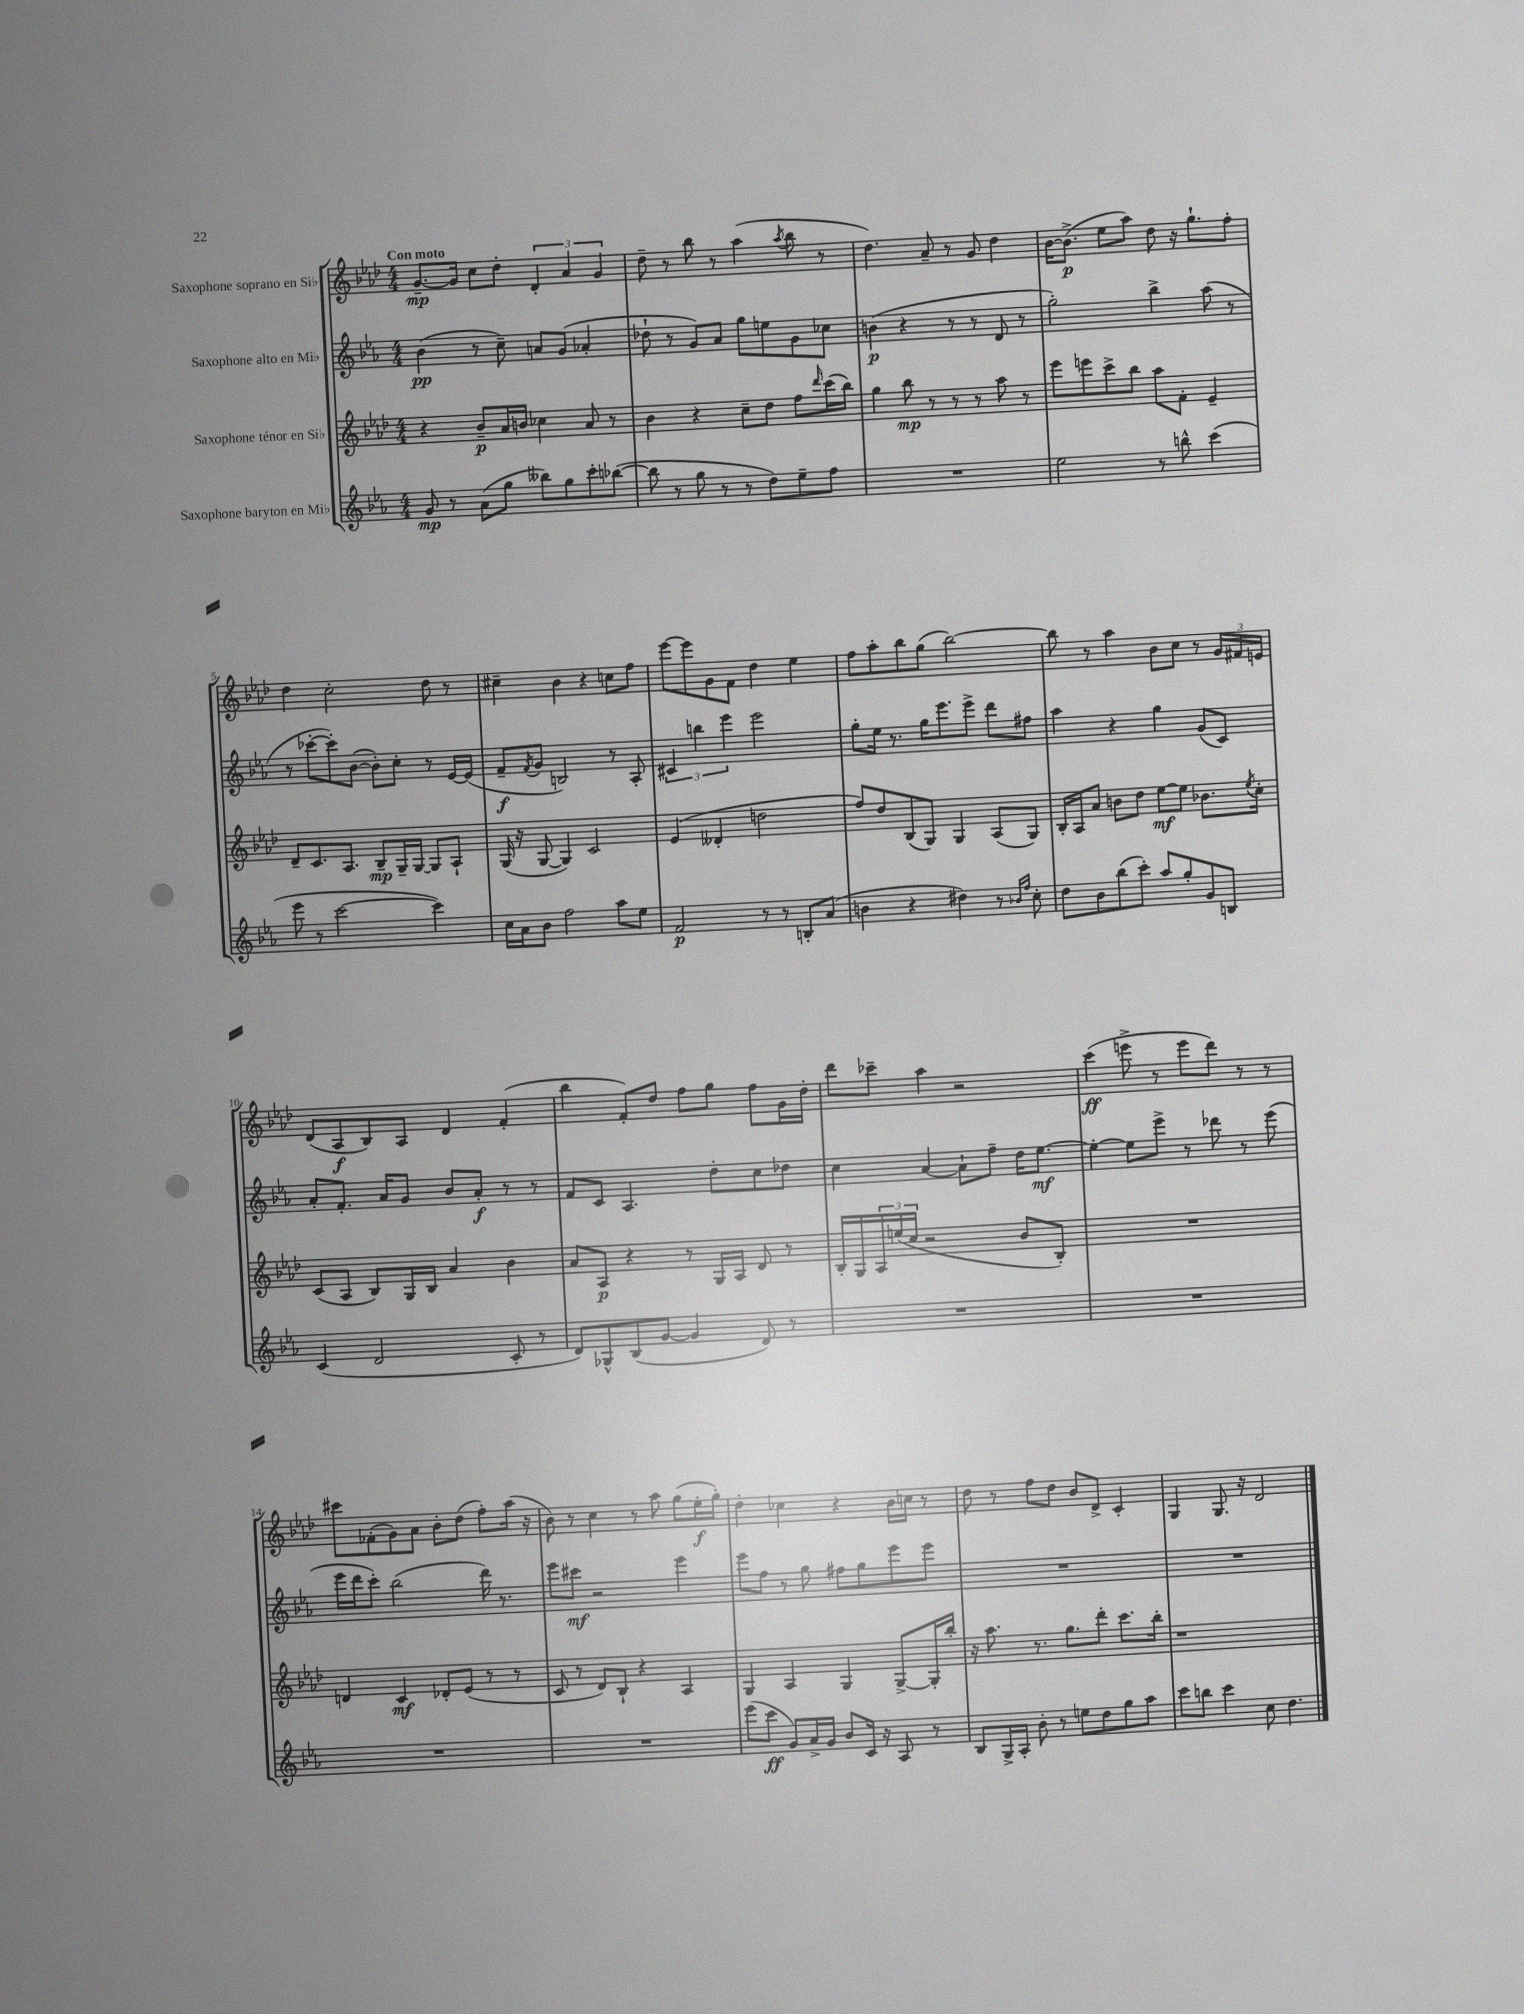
<<
\new StaffGroup <<
\new Staff = "s0" \with { instrumentName = "Saxophone soprano en Sib" } {
    \clef treble \key aes \major \numericTimeSignature \time 4/4 \tempo "Con moto"
    g'8.~--\mp g'16 c''8 des''8-. \tuplet 3/2 { des'4-. aes'4 g'4 } |
    des''8-- r8 bes''8 r8 aes''4( \acciaccatura { aes''8 } bes''8 r8 |
    des''4.) aes'8-- r8 g'8 des''4 |
    bes'16~ bes'8.->\p( ees''8 aes''8) des''8 r16 g''8.-! f''8-. |
    des''4 c''2-. des''8 r8 |
    cis''4-- bes'4 r4 c''8 f''8 |
    ees'''8~ ees'''8 g'8 f'8 des''4 ees''4 |
    f''8 aes''8-. bes''8 g''8( bes''2~) |
    bes''8 r8 aes''4 bes'8 c''8 r8 \tuplet 3/2 { g'16 fis'16 e'16 } |
    des'8( aes8\f bes8) aes8 des'4 f'4-.( |
    bes''4 f'8-.) des''8 f''8 g''8 f''8 g'16 des''16-. |
    des'''8 ces'''8-- aes''4 r2 |
    c'''4\ff( e'''8-> r8 e'''8 des'''8) r8 r8 |
    cis'''8 fes'8-.( g'8) aes'8 bes'8-. des''8( f''8-.) aes''16( r16 |
    bes'8) r8 c''4 r8 aes''8 g''8( ees''16-.\f g''16-.) |
    des''4-. ces''4 r4 bes'16 c''16 r8 |
    des''8 r8 f''8 des''8 bes'8 des'8-> c'4-. |
    g4 g8. r16 des'2 \bar "|." |
}
\new Staff = "s1" \with { instrumentName = "Saxophone alto en Mib" } {
    \clef treble \key ees \major \numericTimeSignature \time 4/4
    bes'4\pp( r8 c''8--) a'8 g'8( aes'4-. |
    des''8-! r8 g'8) aes'8 g''8 e''8 g'8 ces''8 |
    b'4\p( r4 r8 r8 d'8 r8 |
    g''2-.) bes''4-> aes''8( r8 |
    r8 ces'''8~-. ces'''8-.) bes'8~( bes'8-.) c''8-. r8 ees'16~ ees'16( |
    f'8--\f \acciaccatura { f'8 } g'8 b2) r8 aes8-. |
    \tuplet 3/2 { cis'4 b''4 ees'''4 } ees'''2 |
    g''8-. ees''16 r8. g''16 ees'''8. ees'''8-> d'''8 fis''8 |
    aes''4 r4 g''4 g'8( c'8) |
    aes'8-. f'8.-. aes'16 g'8 bes'8 aes'8-.\f r8 r8 |
    f'8 c'8 aes4. d''8-. c''8 des''8 |
    c''4 aes'4~ aes'8-! f''8-- d''16 ees''8.~\mf |
    ees''4~-. ees''8 ees'''8-> r8 des'''8 r8 ees'''8( |
    ees'''16 d'''16 c'''8-.) bes''2( d'''16) r8. |
    ees'''8 cis'''8\mf r2 ees'''4 |
    ees'''8 f''8 r8 g''8 fis''8 g''8 ees'''8 ees'''8 |
    R1 |
    R1 \bar "|." |
}
\new Staff = "s2" \with { instrumentName = "Saxophone ténor en Sib" } {
    \clef treble \key aes \major \numericTimeSignature \time 4/4
    r4 bes'8--\p aes'16 b'16 ces''4 aes'8 r8 |
    bes'4 r4 c''8-- des''8 f''8 \grace { des'''16 } c'''16( bes''16) |
    g''4 bes''8\mp r8 r8 r8 aes''8 r8 |
    ees'''8 e'''8 c'''8-> bes''8 aes''8 f'8-. ees'4-- |
    des'8-- c'8. aes8. bes8--\mp g16-- g16~ g8 aes8-! |
    g16( r16 g8~ g4) c'2 |
    ees'4( deses'4-. d''2 |
    f''8) des''8 bes8( g8) g4 aes8( g8) |
    bes16-. aes16 aes'8 b'8 des''8 ees''8~\mf ees''8 bes'8. \acciaccatura { ees''8 } c''16-. |
    c'8( aes8 bes8) g16 bes16 aes'4 bes'4 |
    aes'8 aes8\p r4 r8 g16 aes16 des'8 r8 |
    bes16-. g16 \tuplet 3/2 { aes16 e''16( c''16 } r2 bes'8 bes8-.) |
    R1 |
    d'4 c'4\mf des'8-. ees'8( r8 r8 |
    c'8 r8 des'8) bes8-! r4 aes4 |
    g4 aes4 g4 g8~-> g16-. bes''16-. |
    r16 aes''8. r8. g''8. des'''8-. c'''8. bes''16-. |
    r1 \bar "|." |
}
\new Staff = "s3" \with { instrumentName = "Saxophone baryton en Mib" } {
    \clef treble \key ees \major \numericTimeSignature \time 4/4
    g'8\mp r8 aes'8( g''8 beses''8) g''8 c'''8-. bes''8~( |
    bes''8 r8 g''8 r8 r8 d''8) ees''8-- f''8 |
    R1 |
    ees''2 r8 b''8-^ c'''4( |
    ees'''8 r8 c'''2~ c'''4) |
    c''16 aes'16 bes'8 f''2 aes''8 ees''8 |
    f'2\p r8 r8 b8-. aes'8( |
    b'4 r4 dis''4) r8 \grace { bes'16 f''16 } c''8-. |
    d''8 bes'8 bes''8( c'''8-.) aes''8 g''8-. g'8 b8 |
    c'4( d'2 c'8-. r8 |
    d'8) ges8-^ bes8( g'8~ g'4 d'8) r8 |
    R1 |
    R1 |
    R1 |
    R1 |
    ees'''8( c'''8\ff g'8) aes'16-> g'16 bes'8 c'16 r16 aes8 r8 |
    bes8 g16-> aes16-. bes'8-. r8 e''8 d''8 g''8 aes''8 |
    c'''8 b''8 c'''4 c''8 d''4. \bar "|." |
}
>>
>>
